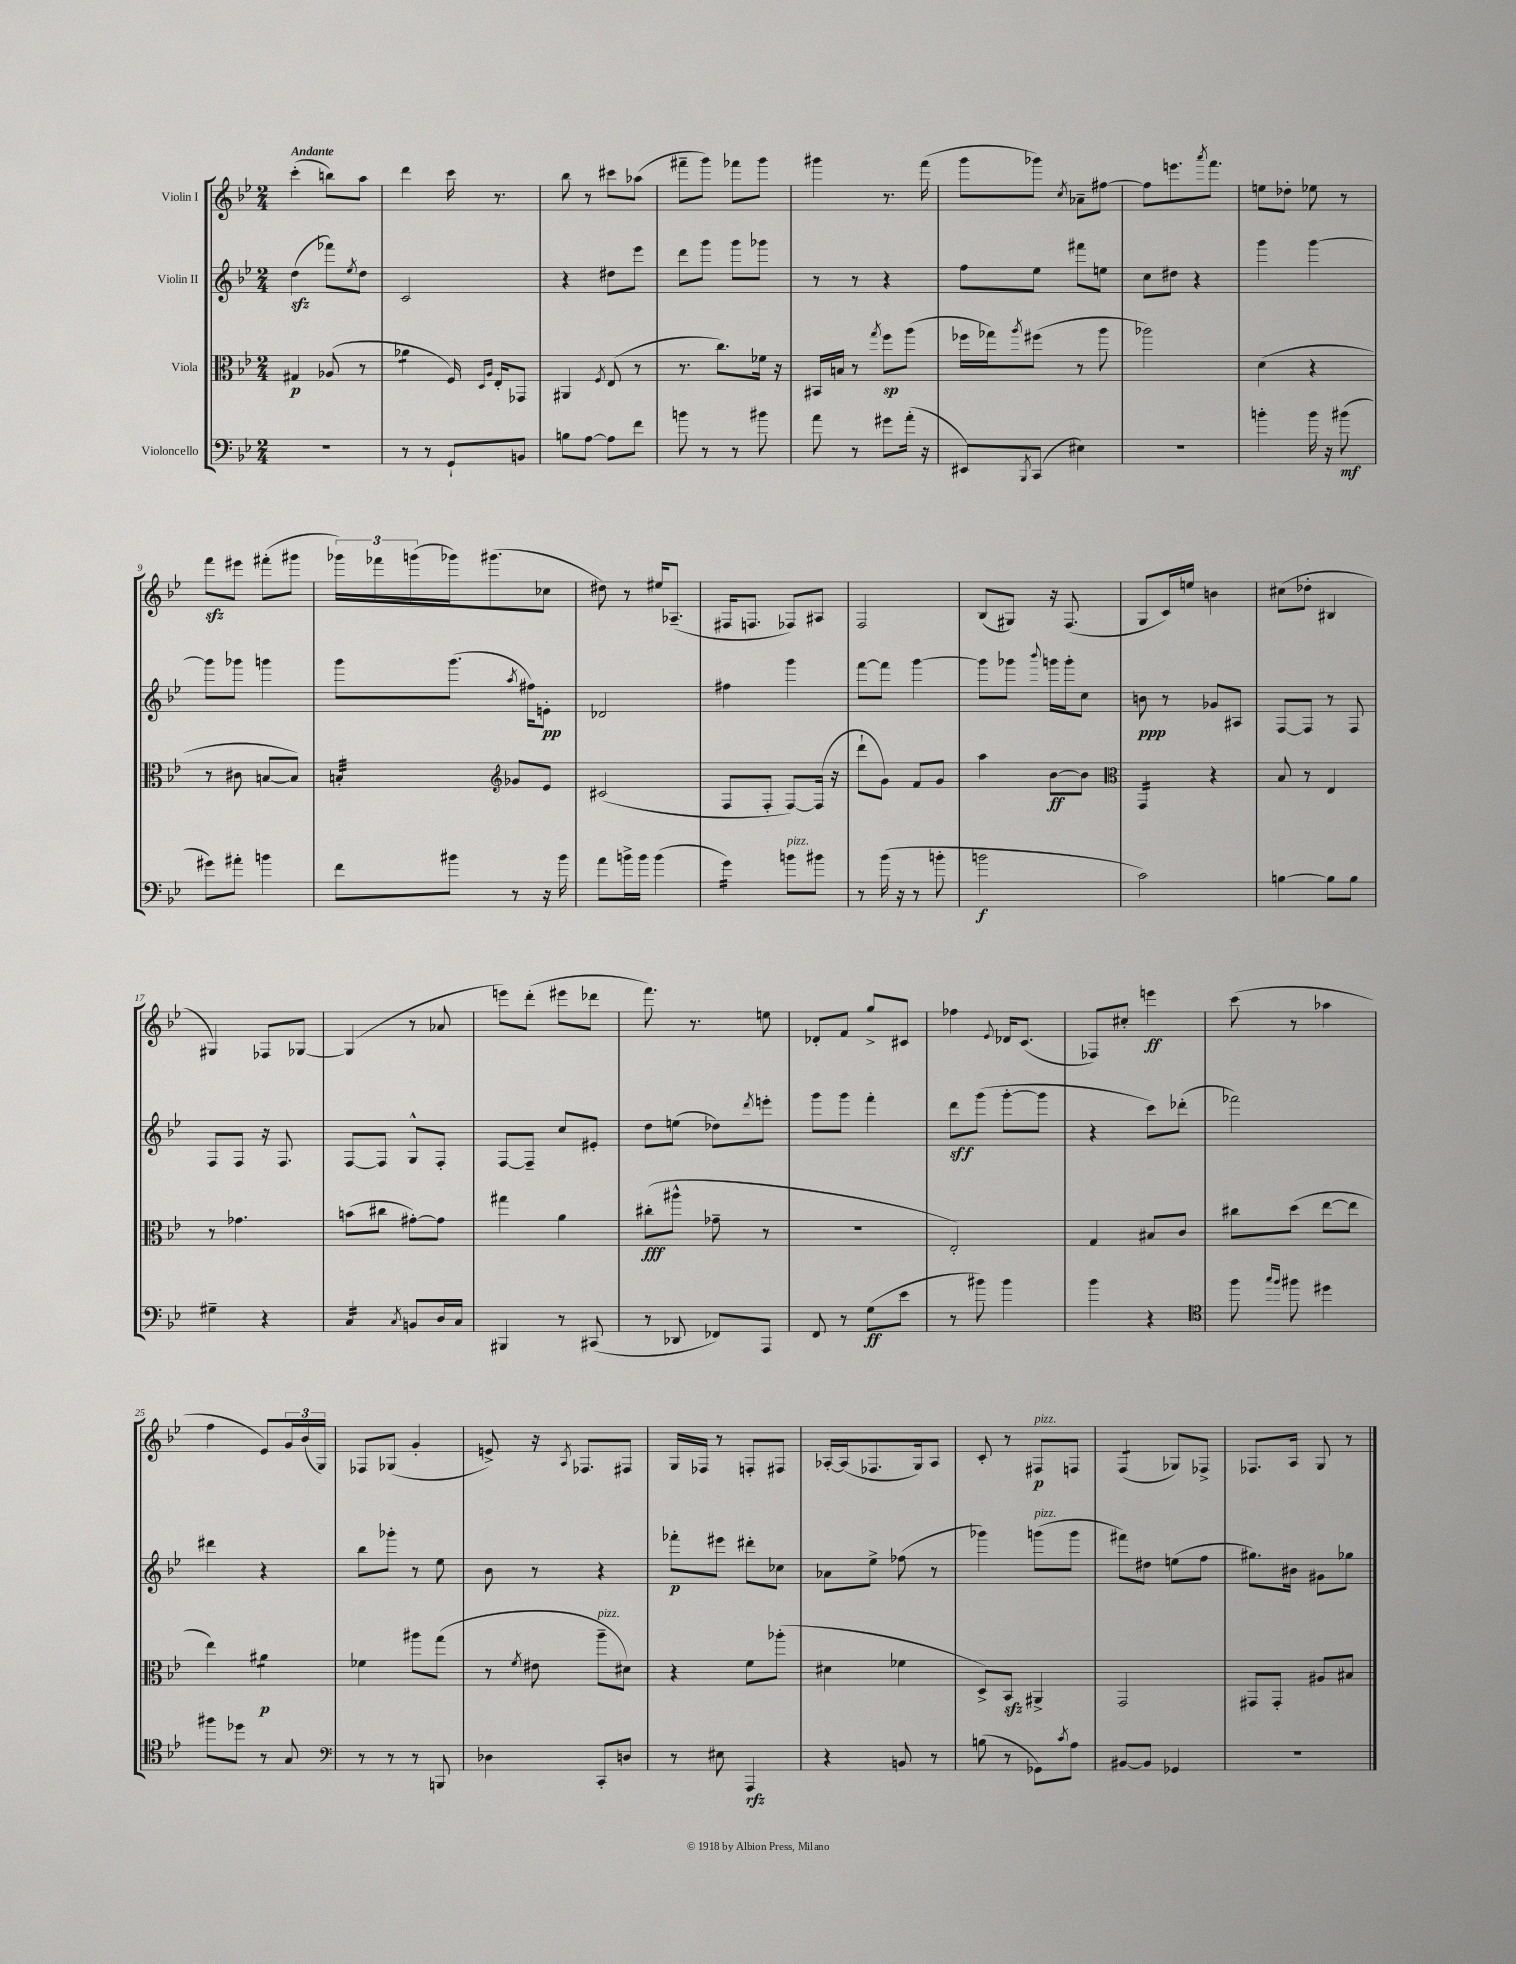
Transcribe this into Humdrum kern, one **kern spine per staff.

**kern	**kern	**kern	**kern
*staff4	*staff3	*staff2	*staff1
*clefF4	*clefC3	*clefG2	*clefG2
*k[b-e-]	*k[b-e-]	*k[b-e-]	*k[b-e-]
*M2/4	*M2/4	*M2/4	*M2/4
2r	4G#	(4dd	(4ccc'
.	(8A-	8fff-)	8bb)
.	.	8qee-	.
.	8r	8dd	8aa
=	=	=	=
8r	4a-	2c	4ddd
8r	.	.	.
8GG`	16F)	.	16ccc
.	16qqD	.	.
.	16qqA	.	.
.	16E-'	.	8.r
8BB	8GG-	.	.
=	=	=	=
8B	4AA#	4r	8bb-
[8A	.	.	8r
.	8qF	.	.
8A]	(8E-	8dd#	8ccc#
8f	8r	8eee-	(8aa-
=	=	=	=
8b	8.r	8ddd	8fff#~
8r	.	8ggg	8ggg)
.	8.cc)	.	.
8r	.	8ggg	8fff-
8b#	16f-	8ggg-	8ggg
.	16r	.	.
=	=	=	=
8a	16BB#	8r	4ggg#
.	16B	.	.
8r	8r	8r	.
.	8qgg	.	.
8g#	8ff	4r	8.r
(16a'	(8aa	.	.
16r	.	.	(16fff
=	=	=	=
8EE#)	16ff-	8ff	8ggg
.	16gg-)	.	.
8qBBB-	8qaa	.	.
(8CC	(8ff#	8ee-	8ggg-)
.	.	.	8qcc
4E#)	8r	8fff#	8a-~
.	8aa	8ee	[8ff#
=	=	=	=
2r	2aa-)	8cc	8ff#]
.	.	8dd#	8.eee
.	.	4r	.
.	.	.	8qaaa
.	.	.	8.fff
=	=	=	=
4b'	(4d	4ggg	8ee
.	.	.	8dd-'
16b	4r	[4ggg	8ee-
16r	.	.	.
(8b#	.	.	8r
=	=	=	=
8g#)	8r	8ggg]	8fff
8a#'	8c#	8ggg-	8eee#
4b	[8B	4ggg	(8fff#'
.	8B])	.	8ggg#
=	=	=	=
8f	4B'	8ggg	24ggg-)
.	.	.	24fff-
.	.	.	(24ggg
8b#	.	(8.ggg	16ggg-)
.	.	.	(8.ggg#
*	*clefG2	*	*
8r	8g-	.	.
.	.	8qaa	.
.	.	16ff#)	.
16r	8e-	8e'	8cc-
16b#	.	.	.
=	=	=	=
8a	(2c#	2d-	8dd#)
16b^	.	.	8r
16b	.	.	.
(4b	.	.	16ee#
.	.	.	(8.A-~
=	=	=	=
4g)	8F	4ff#	16F#
.	.	.	8.F
.	8F'	.	.
8b	[8F)	4ggg	8F-)
8b#	(16F]	.	8A#
.	16r	.	.
=	=	=	=
8r	8ddd`	[8fff	2F
(16b-	8g)	8fff]	.
16r	.	.	.
8r	8f	[4ggg	.
8b'	8g	.	.
=	=	=	=
2b	4aa	8ggg]	(8B-
.	.	8ggg-	8G#)
.	.	8qqbbb-	.
.	[8b-	16ggg	16r
.	.	16ggg'	(8.F
.	8b-]	8cc	.
=	=	=	=
*	*clefC3	*	*
2c)	4GG	8b	8G
.	.	8r	16c)
.	.	.	16ee
.	4r	8g-	4b
.	.	8A#	.
=	=	=	=
[4B	8B-	[8F	(8cc#
.	8r	8F]	8dd-'
8B]	4E-	8r	4B#
8B	.	8F	.
=	=	=	=
4G#~	8r	8F	4G#)
.	4.g-	8F	.
4r	.	16r	8F-
.	.	8.F	.
.	.	.	[8G-
=	=	=	=
4C	(8b	[8F	(4G-]
.	8cc#	8F]	.
8qC	.	.	.
8BB	[8g#')	8G^^	8r
16D	8g#]	8F'	8a-
16C	.	.	.
=	=	=	=
4BBB#	4gg#	[8F	8eee)
.	.	8F~]	(8ddd'
8r	4a	8cc	8eee#
(8CC#	.	8e#'	8ddd-
=	=	=	=
8r	(8cc#'	8dd	8.fff)
8DD-	8aa#^^	(8ee	.
.	.	.	8.r
8FF-)	8g-~	8dd-)	.
.	.	8qddd	.
8AAA	8r	8eee'	8ee
=	=	=	=
8FF	2r	8ggg	8d-'
8r	.	8ggg	8f
(8G	.	4fff'	8gg^
8e-	.	.	8c#
=	=	=	=
8r	2E-')	8ddd	4ff-
8b#)	.	(8ggg	.
.	.	.	8qqe-
4b#	.	[8ggg'	16d-
.	.	.	(8.c
.	.	8ggg]	.
=	=	=	=
4b-	4G	4r	8F-)
.	.	.	8cc#'
4r	8B#	8ccc)	4eee
.	8c	(8ddd-'	.
=	=	=	=
*clefC4	*	*	*
8ff	8cc#	2fff-)	(8ccc
16qqgg	.	.	.
16qqff	.	.	.
8ff#	(8dd	.	8r
4dd#	[8ee-	.	4aa-
.	8ee-]	.	.
=	=	=	=
8ff#	4ee-)	4ddd#	4ff
8dd-	.	.	.
8r	4a#	4r	8e-)
8G	.	.	24g
.	.	.	(24b-
.	.	.	24G)
=	=	=	=
*clefF4	*	*	*
8r	4f-	8bb-	8F-
8r	.	8ggg-'	(8G-
8r	8aa#	8r	4g'
8BBB	(8gg	8ee-	.
=	=	=	=
4D-	8r	8b-	8e^)
.	8qf	.	.
.	8e#	8r	16r
.	.	.	8qA
.	.	.	8.F-
8CC'	8aa~	4r	.
8D	8d#)	.	8F#
=	=	=	=
8r	4r	8fff-'	16G
.	.	.	16F-
8E#	.	8eee#	8r
4AAA	8f	8ddd#'	8F'
.	(8aa-'	8cc-	8F#
=	=	=	=
4r	4d#	8a-	[16A-'
.	.	.	(16A-]
.	.	8ee-^	8.F-
8BB	4f-	(8ff-	.
.	.	.	16G)
8r	.	8r	8A-
=	=	=	=
(8B	8D^)	4ggg-)	8c'
8r	8BB-	.	8r
8GG-)	4AA#^	(8ggg	8F#
8qc	.	.	.
8A	.	8ggg	8F
=	=	=	=
[8BB#	2GG	8fff#)	(4F
8BB#]	.	8dd#	.
4GG-	.	(8ee	8G-)
.	.	8ff	8F-^
=	=	=	=
2r	8GG#	8.gg#)	8.F-
.	8GG#'	.	.
.	.	16b#	16A
.	8A#	8g#	8G
.	8B#	8gg-	8r
==	==	==	==
*-	*-	*-	*-
